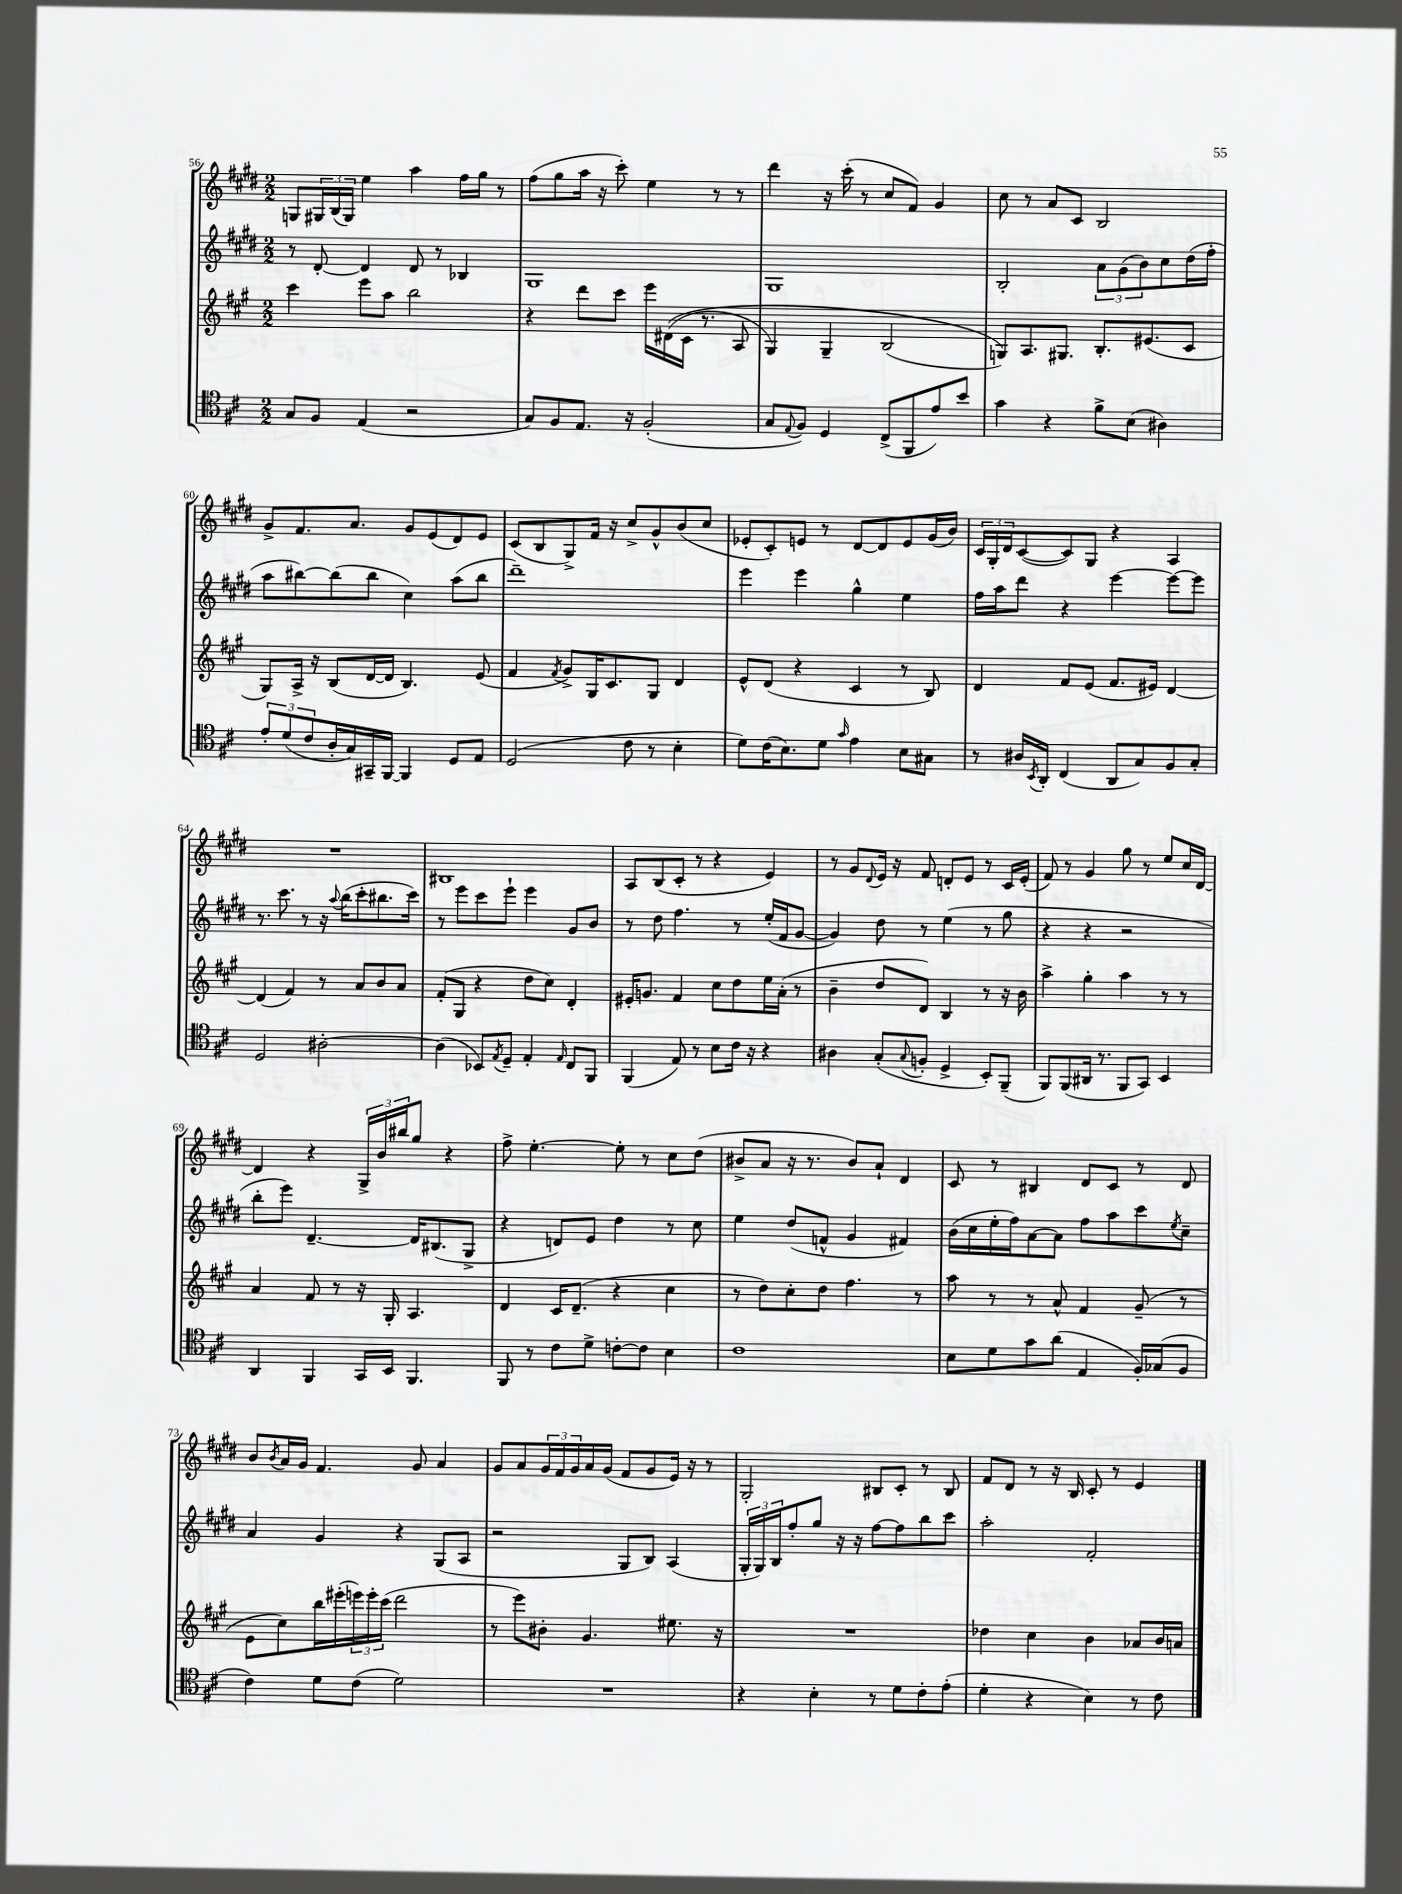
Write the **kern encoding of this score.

**kern	**kern	**kern	**kern
*part4	*part3	*part2	*part1
*staff4	*staff3	*staff2	*staff1
*clefC4	*clefG2	*clefG2	*clefG2
*k[f#c#]	*k[f#c#g#]	*k[f#c#g#d#]	*k[f#c#g#d#]
*M2/2	*M2/2	*M2/2	*M2/2
=56	=56	=56	=56
8G/L	4ccc#\	8r	8Gn/L
8F#/J	.	[8d#'/	24G#X/L
.	.	.	(24B/
.	.	.	24G#/JJ)
(4E/	8eee\L	4d#/]	4ee\
.	8aa\J	.	.
2r	2bb\	8d#/	4aa\
.	.	8r	.
.	.	4B-X/	16ff#\LL
.	.	.	16gg#\JJ
.	.	.	8r
=57	=57	=57	=57
8G/L)	4r	1G#	(8ff#\L
8F#/	.	.	8gg#\
8.E/J	8ddd\L	.	16aa\Jk
.	.	.	16r
.	8ccc#\J	.	8ccc#'\)
16r	.	.	.
(2F#'/	16eee\LL	.	4ee\
.	((16d#X\	.	.
.	16c#\JJ	.	.
.	8.r	.	.
.	.	.	8r
.	8A/	.	8r
=58	=58	=58	=58
8G/L	4G#/)	1G#	4ddd#\
8qqE/	.	.	.
8F#/J)	.	.	.
4D/	4G#~/	.	16r
.	.	.	(16ccc#'\
.	.	.	8r
(8C#^/L	(2B/	.	8cc#/L
8FF#/	.	.	8f#/J)
8e/)	.	.	4g#/
8b/J	.	.	.
=59	=59	=59	=59
4g\	8Gn/L))	2B'/	8cc#\
.	8.A/	.	8r
4r	.	.	8a/L
.	8.G#X/J	.	.
.	.	.	8c#/J
8f#^\L	8.B'/L	12a\L	2B/
.	.	(12g#\	.
(8B\J	.	.	.
.	.	12b\)	.
.	(8.e#X/	.	.
4A#X\)	.	8cc#\	.
.	8c#/J	(16dd#\L	.
.	.	16ff#'\JJ	.
!!LO:LB:g=z
=60	=60	=60	=60
12e'/L	8G#/L)	8aa\L	8g#^/L
(12d/	.	.	.
.	16A^/Jk	[8bb#X\)	8.f#/
12c#/	.	.	.
.	16r	.	.
16A'/L	(8B/L	(8bb#\]	.
16G/)	.	.	8.a/J
16GG#X~/	[16d/L	8bb#\J	.
[16FF#/JJ	16d/JJ]	.	.
4FF#/]	4.B/)	4cc#\)	8g#/L
.	.	.	(8e/
8D/L	.	(8aa\L	8d#/)
8E/J	(8e/	8bb#\J	8e/J
=61	=61	=61	=61
(2D/	4f#/	1ddd#~)	(8c#/L
.	.	.	8B/
.	8qf#/	.	.
.	8g#^/L)	.	8G#^/)
.	16G#/K	.	16f#/Jk
.	8.c#/	.	16r
8c#\	.	.	8cc#^/L
8r	8G#/J	.	8g#^^/
4B'\	4d/	.	(8b/
.	.	.	8cc#/J
=62	=62	=62	=62
8d\L)	8e^^/L	4eee\	8e-X'/L
(16c#\K	(8d/J	.	8c#'/)
8.B\)	.	.	.
.	4r	4eee\	8en/J
8d\J	.	.	8r
16qqg/	.	.	.
4e\	4c#/	4gg#^^\	[8d#/L
.	.	.	8d#/]
8B\L	8r	4ee\	8e/
8G#X\J	8B/)	.	(16g#/L
.	.	.	16b/JJ)
=63	=63	=63	=63
8r	4d/	16ff#\LL	24c#/LL
.	.	.	24G#'/
.	.	16aa\J	.
.	.	.	24d#/J
16A#X/LL	.	8ddd#\J	([8c#/
8qBB/	.	.	.
16AA'/JJ	.	.	.
(4C#/	8f#/L	4r	8c#/])
.	(8e/J	.	8G#/J
8AA/L	8.f#/L	[4eee\	4r
8G/)	.	.	.
.	16e#X/Jk)	.	.
8F#/	[4d/	8eee\L_	4A/
8G'/J	.	8eee\J]	.
!!LO:LB:g=z
=64	=64	=64	=64
2D/	(4d/]	8.r	1r
.	.	8.ccc#\	.
.	4f#/)	.	.
.	.	8r	.
[2A#X'\	8r	16r	.
.	.	8qqaa/	.
.	.	(16bb\KL	.
.	8a/L	8ccc#'\	.
.	8b/	8.bb#X\	.
.	8a/J	.	.
.	.	16ccc#\Jk)	.
=65	=65	=65	=65
(4A#\]	(8f#'/L	8r	1B#X
.	8G#/J	8eee\L	.
8BB-X/L)	4r	8ccc#\	.
8qE/	.	.	.
8D~/J	.	8eee`\J	.
4E'/	8dd\L	4eee\	.
.	8cc#\J)	.	.
16qqE/	.	.	.
8C#/L	4d'/	8g#/L	.
8FF#/J	.	8b/J	.
=66	=66	=66	=66
(4FF#/	16e#X'/KL	8r	8A/L
.	8.gn/J	.	.
.	.	8dd#\	(8B/
8E/)	4f#/	4.ff#\	8c#'/J
8r	.	.	8r
8B\L	8cc#\L	.	4r
16c#\Jk	8dd\	8r	.
16r	.	.	.
4r	16ee\L	(16ee'/LL	4e/)
.	(16a'\JJ	16f#/J	.
.	8r	[8g#/J	.
=67	=67	=67	=67
4A#X\	4b~\	4g#/])	8r
.	.	.	8g#/L
.	.	.	8qqd#/
(8G'/L	8dd/L	8dd#\	16e/Jk
.	.	.	16r
8qqG/	.	.	.
8Fn'/J	8d/J)	8r	8f#/
4D^/	4B/	(4ee\	8dn'/L
.	.	.	8e/J
8BB'/L)	8r	8r	8r
(8FF#~/J	16r	8gg#\	16c#/LL
.	16b\	.	(16e'/JJ
=68	=68	=68	=68
8FF#/L)	4aa^\	4r	8f#/)
(8FF#/	.	.	8r
16AA#X/Jk	4gg#'\	4r	4g#/
8.r	.	.	.
8FF#/L	4aa\	2r	8gg#\
8GG/J)	.	.	8r
4BB/	8r	.	8ee/L
.	8r	.	16cc#/L
.	.	.	[16d#/JJ
!!LO:LB:g=z
=69	=69	=69	=69
4AA/	4a/	8bb'\L	4d#/]
.	.	8eee\J)	.
4FF#/	8f#/	[4.d#~/	4r
.	8r	.	.
16GG/LL	16r	.	24G#^/LL
.	.	.	24b/
16BB/JJ	16G#'/	.	.
.	.	.	24bb#X/J
4.FF#/	4.A/	16d#/KL]	8gg#/J
.	.	(8.B#X/	.
.	.	.	4r
.	.	8G#^/J	.
=70	=70	=70	=70
8FF#/	4d/	4r	8ff#^\
8r	.	.	[4.ee'\
8c#\L	16c#/KL	8dn/L)	.
.	(8.d~/J	.	.
8d^\J	.	8e/J	.
[8cn'\L	4r	4dd#\	8ee'\]
8c\J]	.	.	8r
4B\	4cc#\	8r	8cc#\L
.	.	8cc#\	(8dd#\J
=71	=71	=71	=71
1c#	8r	4ee\	8b#X^/L
.	8dd\L)	.	8a/J
.	8cc#'\	(8dd#/L	16r
.	.	.	8.r
.	8dd\J	8fn^^/J	.
.	4.ff#\	4g#/	8b#/L)
.	.	.	8a`/J
.	.	4f#X/)	4d#/
.	8r	.	.
=72	=72	=72	=72
8B\L	8aa\	(16b\LL	8c#/
.	.	16cc#\	.
8d\	8r	16ee'\	8r
.	.	16ff#\J)	.
8g\	8r	[8a\	4B#X/
(8a\J	8a^^/	8a\J]	.
4E/	4f#/	8ff#\L	8d#/L
.	.	8aa\	8c#/J
16F#'/LL)	(8g#~/	8ccc#\	8r
(16G-X/J	.	.	.
.	.	8qee/	.
8F#/J	8r	8cc#~\J	8d#/
!!LO:LB:g=z
=73	=73	=73	=73
4c#\)	8e\L	4a/	8b/L
.	.	.	8qb/
.	8cc#\)	.	16a/L
.	.	.	16g#/JJ
8d\L	16bb\L	4g#/	4.f#/
.	(16eee#X'\	.	.
(8c#\J	24eeen\)	.	.
.	24eee'\	.	.
.	(24ccc#\JJ	.	.
2d\)	2ddd\	4r	.
.	.	.	8g#/
.	.	(8G#/L	4a/
.	.	8A/J	.
=74	=74	=74	=74
1r	8r	2r	8g#/L
.	8eee\L)	.	8a/
.	8b#X'\J	.	24g#/L
.	.	.	24f#/
.	.	.	24g#/
.	4.g#/	.	16a/
.	.	.	(16g#/JJ
.	.	8G#/L	8f#/L
.	.	8B/J)	8g#/
.	8.ee#X\	(4A/	16e/Jk)
.	.	.	16r
.	.	.	8r
.	16r	.	.
=75	=75	=75	=75
4r	1r	24G#'/LL	2G#'/
.	.	24G#/)	.
.	.	24B/J	.
.	.	8ff#'/	.
4B'\	.	8gg#/J	.
.	.	16r	.
.	.	16r	.
8r	.	[8ff#\L	8B#X/L
8d\L	.	8ff#\]	8c#'/J
8c#'\	.	8bb\	8r
(8e'\J	.	8ccc#\J	8B#/
=76	=76	=76	=76
4d'\	4dd-X\	2aa'\	8f#/L
.	.	.	8d#/J
4r	4cc#\	.	8r
.	.	.	16r
.	.	.	16B/
4B\)	4b\	2f#'/	8c#'/
.	.	.	8r
8r	8a-X/L	.	4e/
8c#\	16b/L	.	.
.	16an/JJ	.	.
==	==	==	==
*-	*-	*-	*-
